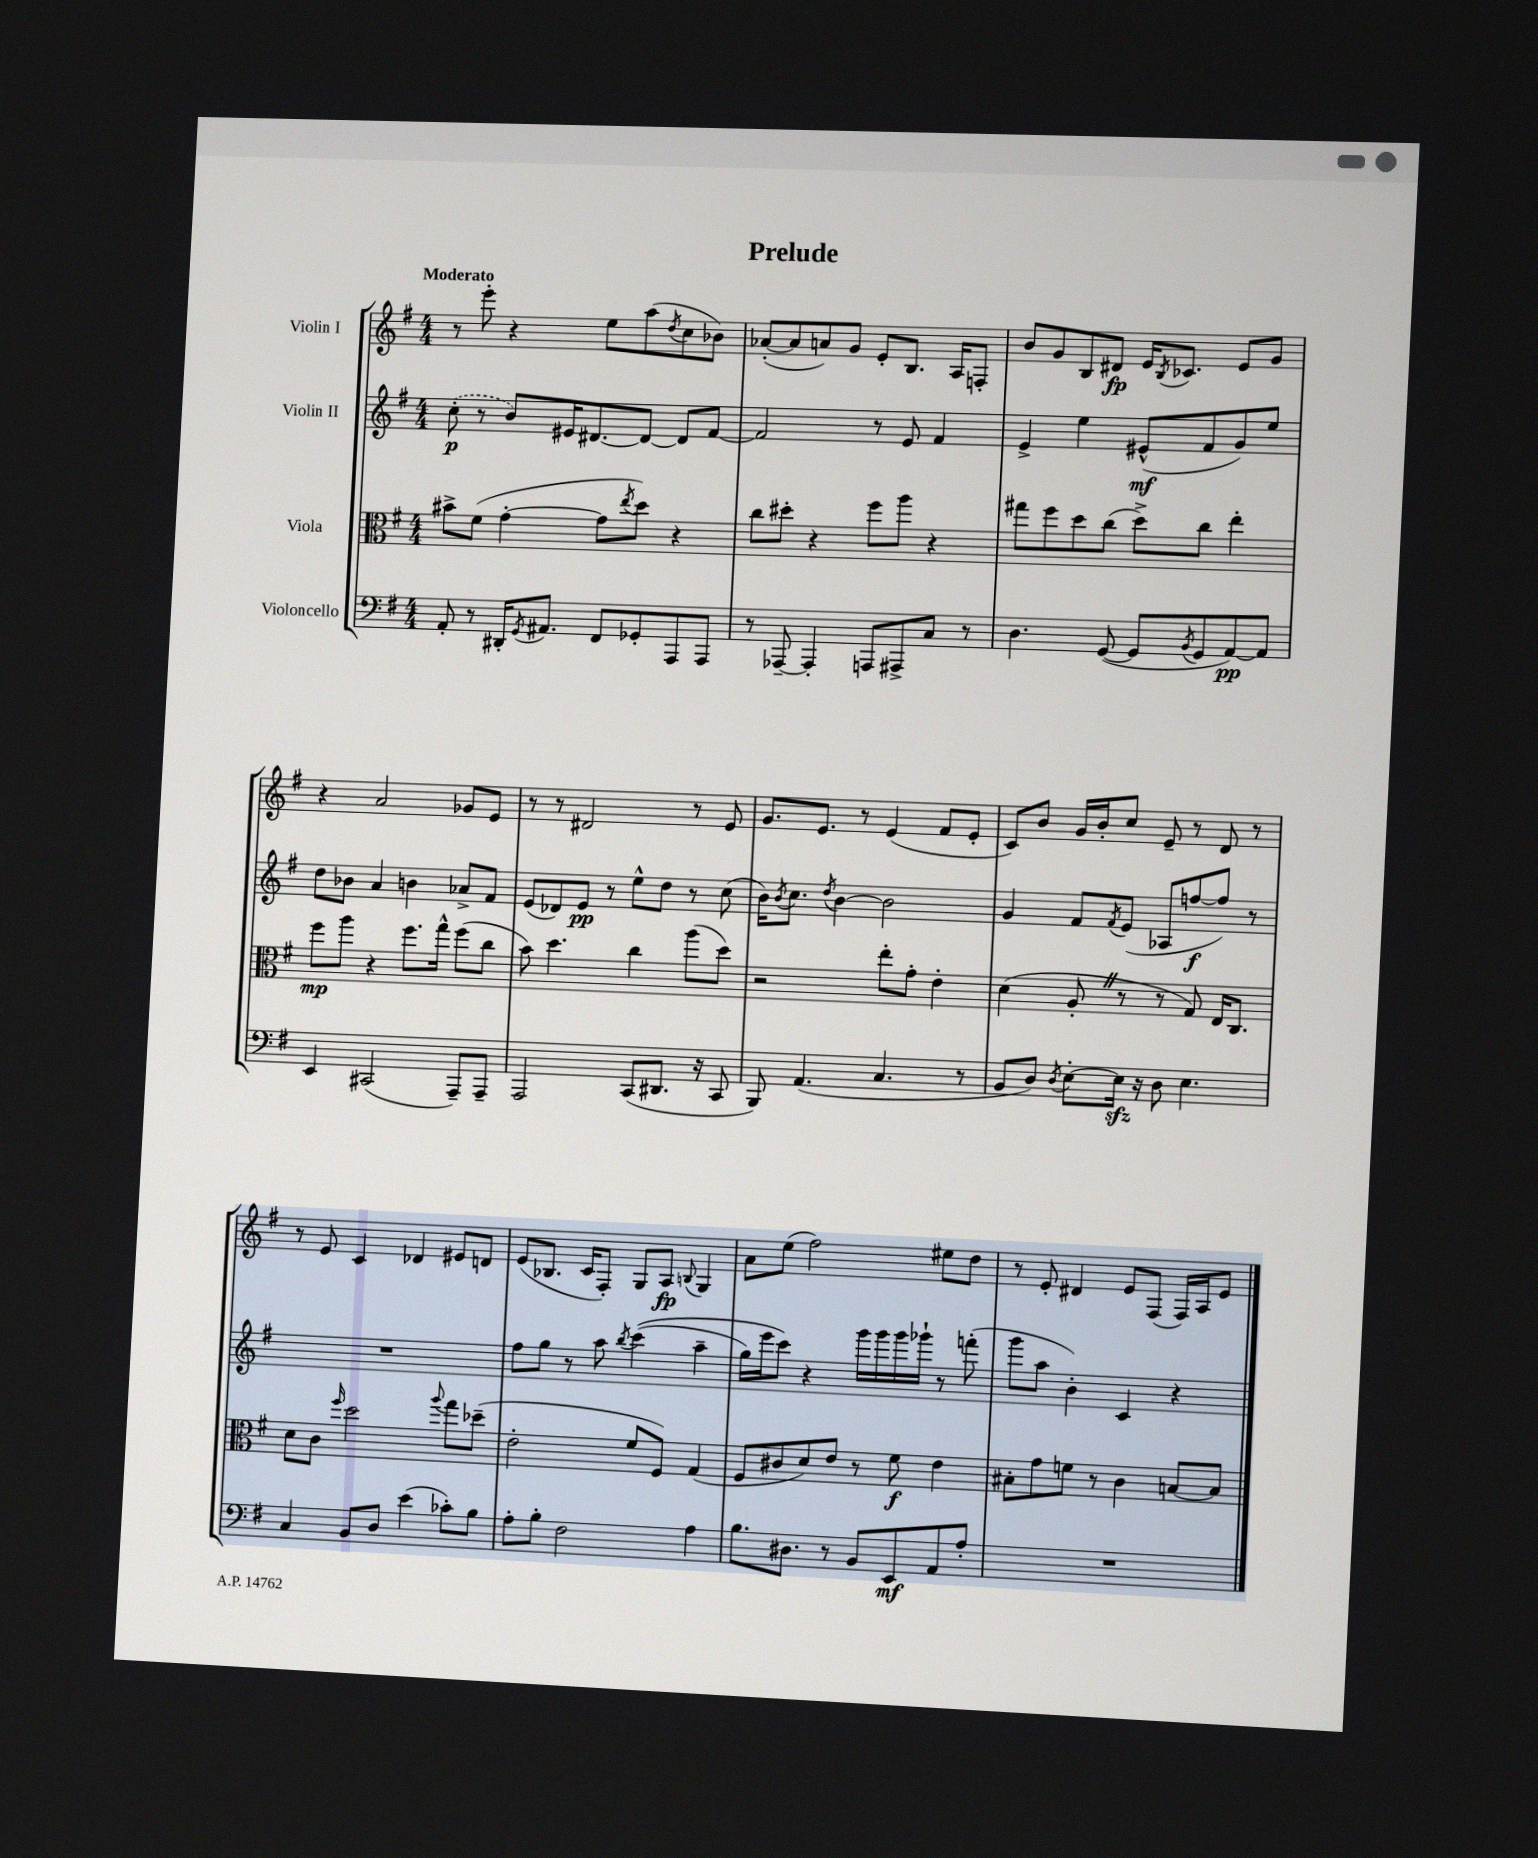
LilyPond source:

\header { title = "Prelude" }
<<
\new StaffGroup <<
\new Staff = "s0" \with { instrumentName = "Violin I" } {
    \clef treble \key g \major \numericTimeSignature \time 4/4 \tempo "Moderato"
    r8 e'''8-. r4 e''8 a''8( \acciaccatura { d''8 } c''8 bes'8) |
    aes'8~-.( aes'8 a'8) g'8 e'8-. b8. a16 f8-. |
    b'8 g'8 b8 dis'8\fp e'16 \acciaccatura { b8 } ces'8. e'8 g'8 |
    r4 a'2 ges'8 e'8 |
    r8 r8 dis'2 r8 e'8 |
    g'8. e'8. r8 e'4( fis'8 e'8-. |
    c'8) b'8 g'16 b'16-. c''8 e'8-- r8 d'8 r8 |
    r8 e'8 c'4 des'4 eis'8 d'8 |
    e'8( bes8. c'16 fis8-.) g8 a8\fp \appoggiatura { b8 } g4 |
    a'8 e''8( fis''2) eis''8 d''8 |
    r8 e'8-. dis'4 e'8 fis8( fis16) a16 e'8 \bar "|." |
}
\new Staff = "s1" \with { instrumentName = "Violin II" } {
    \clef treble \key g \major \numericTimeSignature \time 4/4
    \once \slurDashed c''8-.\p( r8 b'8) eis'16 dis'8.~ dis'8~ dis'8 fis'8~ |
    fis'2 r8 e'8 fis'4 |
    e'4-> e''4 eis'8-^\mf( fis'8 g'8) e''8 |
    d''8 bes'8 a'4 b'4 aes'8-> fis'8 |
    e'8( des'8) e'8\pp r8 e''8-^ d''8 r8 c''8( |
    b'16) \acciaccatura { b'8 } c''8. \acciaccatura { d''8 } b'4~ b'2 |
    g'4 fis'8 \acciaccatura { fis'8 } e'8( aes8 f''8~\f f''8) r8 |
    R1 |
    fis''8 g''8 r8 a''8 \acciaccatura { b''8 } c'''4(\( a''4-- |
    g''16) e'''16 c'''8\) r4 g'''16 g'''16 g'''16 ges'''16-! r8 f'''8-.( |
    g'''8 a''8 b'4-.) c'4 r4 \bar "|." |
}
\new Staff = "s2" \with { instrumentName = "Viola" } {
    \clef alto \key g \major \numericTimeSignature \time 4/4
    bis'8-> fis'8( g'4~-. g'8 \acciaccatura { e''8 } d''8) r4 |
    c''8 dis''8-. r4 fis''8 a''8 r4 |
    gis''8 fis''8 d''8 c''8( d''8->) c''8 e''4-. |
    fis''8\mp a''8 r4 fis''8. g''16-^ fis''8( c''8 |
    b'8) d''4. c''4 a''8( d''8) |
    r2 e''8-. g'8-. e'4-. |
    d'4( a8-. \once \override BreathingSign.text = \markup { \musicglyph "scripts.caesura.straight" } \breathe r8 r8 g8) e16 c8. |
    d'8 c'8 \grace { fis''16 } d''2 \appoggiatura { a''8 } g''8 des''8--( |
    e'2-. fis'8 fis8) g4( |
    fis8 cis'8 d'8) e'8 r8 fis'8\f e'4 |
    bis8-. g'8 f'8 r8 c'4 b8~ b8 \bar "|." |
}
\new Staff = "s3" \with { instrumentName = "Violoncello" } {
    \clef bass \key g \major \numericTimeSignature \time 4/4
    a,8-. r8 dis,16-. \acciaccatura { g,8 } ais,8. fis,8 ges,8-. a,,8 a,,8 |
    r8 aes,,8~-- aes,,4-. a,,8 ais,,8-> c8 r8 |
    d4. g,8~( g,8 \acciaccatura { b,8 } g,8 a,8~\pp) a,8 |
    e,4 cis,2( a,,8--) a,,8-- |
    a,,2 c,8( dis,8. r16 c,8 |
    b,,8) a,4.( c4. r8 |
    b,8 d8) \acciaccatura { d8 } e8~-. e16\sfz r16 d8 e4. |
    c4 b,8 d8 e'4( ces'8-.) b8 |
    a8-. b8-. fis2 a4 |
    b8. dis8. r8 b,8 e,8\mf a,8 a8-. |
    R1 \bar "|." |
}
>>
>>
\layout { \context { \Score \remove "Bar_number_engraver" } }
